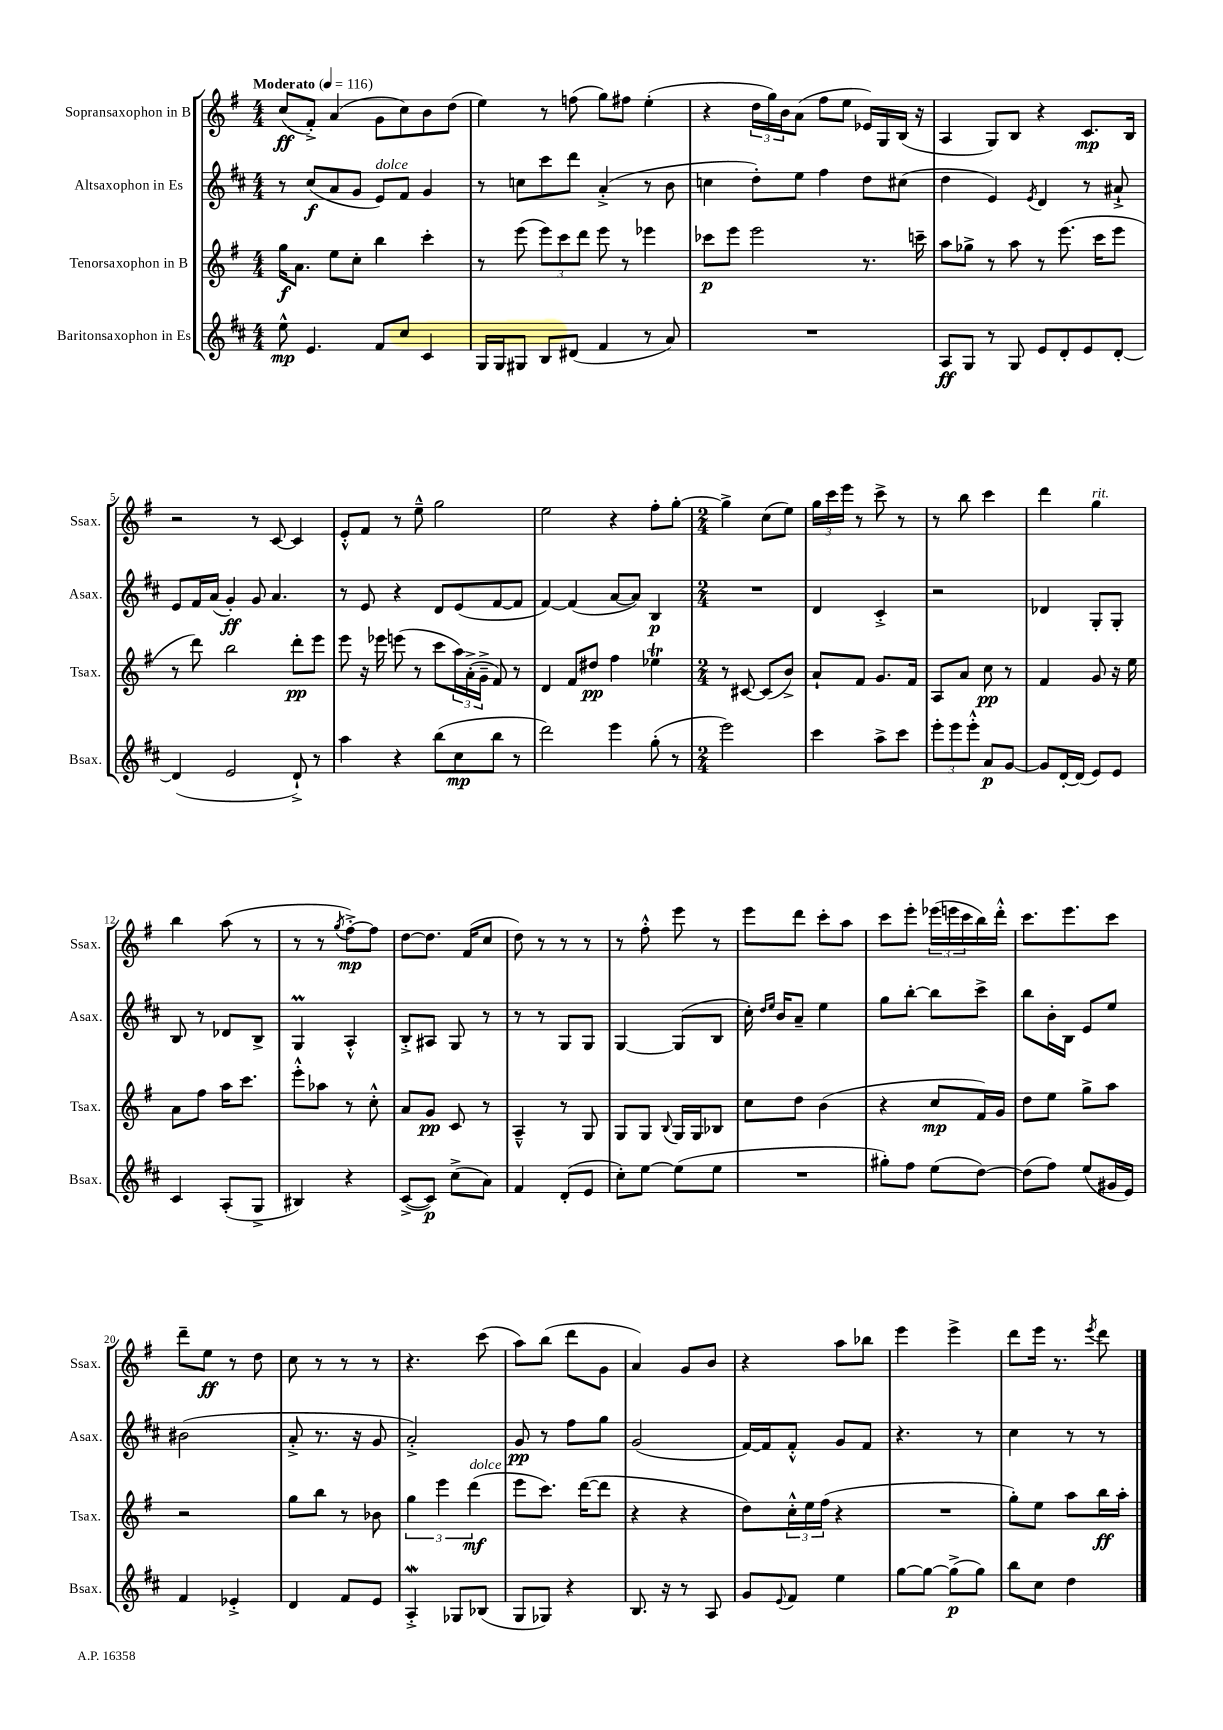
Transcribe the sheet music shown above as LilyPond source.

<<
\new StaffGroup <<
\new Staff = "s0" \with { instrumentName = "Sopransaxophon in B" shortInstrumentName = "Ssax." } {
    \clef treble \key g \major \numericTimeSignature \time 4/4 \tempo "Moderato" 4 = 116
    c''8\ff( fis'8-.->) a'4( g'8 c''8) b'8 d''8( |
    e''4) r8 f''8( g''8) fis''8 e''4-.( |
    r4 \tuplet 3/2 { d''16 g''16) b'16 } a'8( fis''8 e''8 ees'16) g16 b16( r16 |
    a4 g8) b8 r4 c'8.\mp b16 |
    r2 r8 c'8~ c'4 |
    e'8-.-^ fis'8 r8 e''8---^ g''2 |
    e''2 r4 fis''8-. g''8~-. |
    \numericTimeSignature \time 2/4 g''4-> c''8( e''8) |
    \tuplet 3/2 { g''16 c'''16 e'''16 } r8 c'''8-> r8 |
    r8 b''8 c'''4 |
    d'''4 g''4^\markup { \italic "rit." } |
    b''4 a''8( r8 |
    r8 r8 \acciaccatura { g''8 } fis''8~-.->\mp) fis''8 |
    d''8~ d''8. fis'16( c''8 |
    d''8) r8 r8 r8 |
    r8 fis''8-.-^ e'''8 r8 |
    e'''8 d'''8 c'''8-. a''8 |
    c'''8 e'''8-. \tuplet 3/2 { ees'''16( e'''16 c'''16 } b''16) d'''16-.-^ |
    c'''8. e'''8. c'''8 |
    d'''8-- e''8\ff r8 d''8 |
    c''8 r8 r8 r8 |
    r4. c'''8( |
    a''8) b''8( d'''8 g'8 |
    a'4) g'8 b'8 |
    r4 a''8 bes''8 |
    e'''4 e'''4-> |
    d'''8 e'''16 r8. \acciaccatura { e'''8 } d'''8 \bar "|." |
}
\new Staff = "s1" \with { instrumentName = "Altsaxophon in Es" shortInstrumentName = "Asax." } {
    \clef treble \key d \major \numericTimeSignature \time 4/4
    r8 cis''8\f( a'8 g'8 e'8^\markup { \italic "dolce" }) fis'8 g'4 |
    r8 c''8 cis'''8 d'''8 a'4-.->( r8 b'8 |
    c''4 d''8-.) e''8 fis''4 d''8 cis''8( |
    d''4 e'4) \acciaccatura { e'8 } d'4 r8 ais'8-!-> |
    e'8 fis'16 a'16( g'4-.\ff) g'8 a'4. |
    r8 e'8 r4 d'8 e'8( fis'8~ fis'8 |
    fis'4~) fis'4( a'8~ a'8) b4\p |
    \numericTimeSignature \time 2/4 R2 |
    d'4 cis'4-.-> |
    r2 |
    des'4 g8-. g8-. |
    b8 r8 des'8 b8-> |
    g4\prall a4-.-^ |
    b8-.-> ais8 g8 r8 |
    r8 r8 g8 g8 |
    g4~ g8( b8 |
    cis''16-.) \grace { d''16 e''16 } b'16 a'8-- e''4 |
    g''8 b''8~-. b''8 cis'''8-> |
    b''8 b'16-. b16 e'8 e''8 |
    bis'2( |
    a'8-.-> r8. r16 g'8 |
    a'2-.->) |
    g'8\pp r8 fis''8 g''8 |
    g'2( |
    fis'16~) fis'16 fis'8-.-^ g'8 fis'8 |
    r4. r8 |
    cis''4 r8 r8 \bar "|." |
}
\new Staff = "s2" \with { instrumentName = "Tenorsaxophon in B" shortInstrumentName = "Tsax." } {
    \clef treble \key g \major \numericTimeSignature \time 4/4
    g''16\f a'8. e''8 c''8-. b''4 c'''4-. |
    r8 e'''8( \tuplet 3/2 { e'''8) c'''8 d'''8 } e'''8 r8 ees'''4 |
    ces'''8\p e'''8 e'''2 r8. c'''16-- |
    a''8 ges''8-> r8 a''8 r8 e'''8.( c'''16 e'''8 |
    r8 d'''8) b''2 d'''8-.\pp e'''8 |
    e'''8 r16 ees'''16 e'''8( r8 c'''8 \tuplet 3/2 { a''16) a'16-.->( g'16---> } fis'8) r8 |
    d'4 fis'8 dis''8\pp fis''4 ees''4\trill |
    \numericTimeSignature \time 2/4 r8 cis'8~ cis'8( b'8->) |
    a'8-! fis'8 g'8. fis'16 |
    a8 a'8 c''8\pp r8 |
    fis'4 g'8 r16 e''16 |
    a'8 fis''8 a''16 c'''8. |
    e'''8-.-^ aes''8 r8 c''8-.-^ |
    a'8 g'8\pp c'8 r8 |
    a4---^ r8 g8 |
    g8 g8 \appoggiatura { b8 } g16 g16 bes8 |
    c''8 d''8 b'4( |
    r4 c''8\mp fis'16) g'16 |
    d''8 e''8 g''8-> a''8 |
    r2 |
    g''8 b''8 r8 bes'8 |
    \tuplet 3/2 { g''4 e'''4 d'''4\mf^\markup { \italic "dolce" }( } |
    e'''8 c'''8.) d'''16~( d'''8 |
    r4 r4 |
    d''8) \tuplet 3/2 { c''16-.-^ e''16 fis''16( } r4 |
    R2 |
    g''8-.) e''8 a''8 b''16\ff a''16-. \bar "|." |
}
\new Staff = "s3" \with { instrumentName = "Baritonsaxophon in Es" shortInstrumentName = "Bsax." } {
    \clef treble \key d \major \numericTimeSignature \time 4/4
    e''8-^\mp e'4. fis'8 cis''8 cis'4 |
    g16 g16 gis8 b8 dis'8( fis'4 r8 a'8) |
    R1 |
    a8\ff g8 r8 g8 e'8 d'8-. e'8 d'8~-. |
    d'4( e'2 d'8-!->) r8 |
    a''4 r4 b''8( cis''8\mp b''8 r8 |
    d'''2) e'''4 g''8-.( r8 |
    \numericTimeSignature \time 2/4 e'''2) |
    cis'''4 a''8-> cis'''8 |
    \tuplet 3/2 { e'''8-. e'''8 e'''8-.-^ } a'8\p g'8~ |
    g'8 d'16~-. d'16( e'8) e'8 |
    cis'4 a8-.( g8-> |
    bis4) r4 |
    cis'8~->( cis'8\p) cis''8->( a'8) |
    fis'4 d'8-.( e'8 |
    cis''8-.) e''8~ e''8( e''8 |
    R2 |
    gis''8-.) fis''8 e''8( d''8~) |
    d''8( fis''8) e''8( gis'16 e'16) |
    fis'4 ees'4-.-> |
    d'4 fis'8 e'8 |
    a4-.->\mordent ges8 bes8( |
    g8 ges8) r4 |
    b8. r16 r8 a8 |
    g'8 \appoggiatura { e'8 } fis'8 e''4 |
    g''8~ g''8~ g''8->\p( g''8) |
    b''8 cis''8 d''4 \bar "|." |
}
>>
>>
